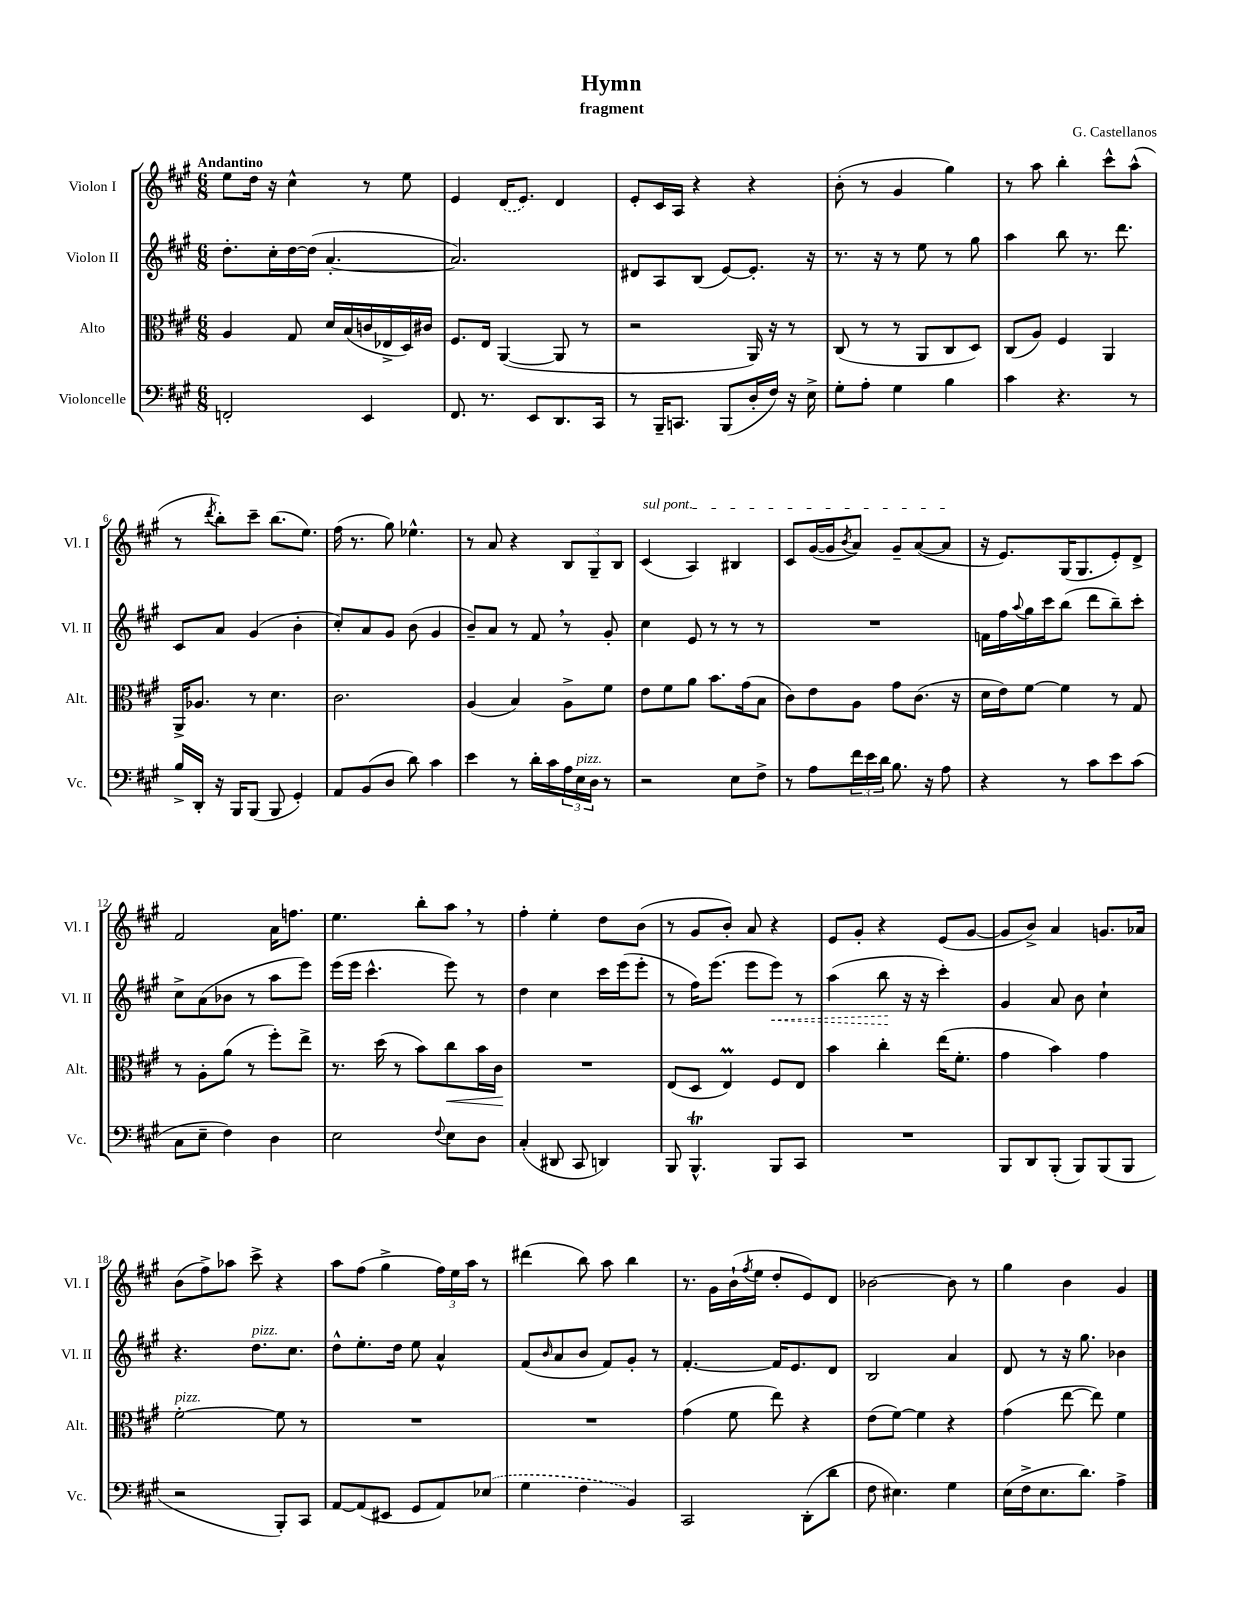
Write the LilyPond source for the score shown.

\header { title = "Hymn" composer = "G. Castellanos" subtitle = "fragment" }
<<
\new StaffGroup <<
\new Staff = "s0" \with { instrumentName = "Violon I" shortInstrumentName = "Vl. I" } {
    \clef treble \key a \major \numericTimeSignature \time 6/8 \tempo "Andantino"
    e''8 d''16 r16 cis''4-^ r8 e''8 |
    e'4 \once \slurDashed d'16( e'8.) d'4 |
    e'8-. cis'16 a16 r4 r4 |
    b'8-.( r8 gis'4 gis''4) |
    r8 a''8 b''4-. cis'''8-^ a''8-^( |
    r8 \acciaccatura { d'''8 } b''8-.) cis'''8-- b''8.( e''8.) |
    fis''16( r8. gis''8) ees''4.-^ |
    r8 a'8 r4 \tuplet 3/2 { b8 gis8-- b8 } |
    \once \override TextSpanner.bound-details.left.text = \markup { \italic "sul pont." } cis'4\startTextSpan( a4) bis4 |
    cis'8 gis'16~( gis'16 \acciaccatura { b'8 } a'8) gis'8-- a'8~( a'8\stopTextSpan |
    r16 e'8.) gis16( gis8. e'8-.) d'8-> |
    fis'2 a'16 f''8. |
    e''4. b''8-. a''8 \breathe r8 |
    fis''4-. e''4-. d''8 b'8( |
    r8 gis'8 b'8-.) a'8 r4 |
    e'8 gis'8-. r4 e'8( gis'8~ |
    gis'8 b'8->) a'4 g'8. aes'16 |
    b'8( fis''8->) aes''8 cis'''8-> r4 |
    a''8 fis''8( gis''4-> \tuplet 3/2 { fis''16) e''16 a''16 } r8 |
    dis'''4( b''8) a''8 b''4 |
    r8. gis'16 b'16-!( \acciaccatura { fis''8 } e''16 d''8-. e'8) d'8 |
    bes'2~ bes'8 r8 |
    gis''4 b'4 gis'4 \bar "|." |
}
\new Staff = "s1" \with { instrumentName = "Violon II" shortInstrumentName = "Vl. II" } {
    \clef treble \key a \major \numericTimeSignature \time 6/8
    d''8.-. cis''16-. d''16~ d''16( a'4.~-. |
    a'2.) |
    dis'8 a8 b8( e'8~) e'8.-. r16 |
    r8. r16 r8 e''8 r8 gis''8 |
    a''4 b''8 r8. d'''8. |
    cis'8 a'8 gis'4( b'4-. |
    cis''8-.) a'8 gis'8 b'8( gis'4 |
    b'8--) a'8 r8 fis'8 \breathe r8 gis'8-. |
    cis''4 e'8 r8 r8 r8 |
    R2. |
    f'16 fis''16 \appoggiatura { a''8 } gis''16 cis'''16 b''8( d'''8 b''8--) cis'''8-. |
    cis''8-> a'8( bes'8 r8 a''8 e'''8) |
    e'''16( e'''16 cis'''4.-^ e'''8) r8 |
    d''4 cis''4 cis'''16 e'''16( e'''8-. |
    r8 fis''16) e'''8.( e'''8 \once \override Hairpin.style = #'dashed-line e'''8\<) r8 |
    a''4( b''8\! r16 r16 cis'''4-.) |
    gis'4 a'8 b'8 cis''4-! |
    r4. d''8.^\markup { \italic "pizz." } cis''8. |
    d''8-^ e''8.-. d''16 e''8 a'4-^ |
    fis'8( \grace { b'16 } a'8 b'8 fis'8) gis'8-. r8 |
    fis'4.~-. fis'16 e'8. d'8 |
    b2 a'4 |
    d'8 r8 r16 gis''8. bes'4 \bar "|." |
}
\new Staff = "s2" \with { instrumentName = "Alto" shortInstrumentName = "Alt." } {
    \clef alto \key a \major \numericTimeSignature \time 6/8
    a4 gis8 d'16 b16( c'16 ees16-> d16) cis'16 |
    fis8. e16 a,4~( a,8 r8 |
    r2 a,16) r16 r8 |
    cis8( r8 r8 a,8 cis8 d8) |
    cis8( a8) fis4 a,4 |
    a,16-> aes8. r8 d'4. |
    cis'2. |
    a4( b4) a8-> fis'8 |
    e'8 fis'8 a'8 b'8. gis'16( b8 |
    cis'8) e'8 a8 gis'8 cis'8.( r16 |
    d'16 e'16) fis'8~ fis'4 r8 gis8 |
    r8 a8-. a'8( r8 fis''8-.) e''8-> |
    r8. d''16( r8 b'8) cis''8\< b'16 cis'16\! |
    R2. |
    e8( d8 e4\prall) fis8 e8 |
    b'4 cis''4-. e''16( fis'8.-. |
    gis'4 b'4) gis'4 |
    fis'2~-.^\markup { \italic "pizz." } fis'8 r8 |
    R2. |
    R2. |
    gis'4( fis'8 e''8) r4 |
    e'8( fis'8~) fis'4 r4 |
    gis'4( e''8~ e''8) fis'4 \bar "|." |
}
\new Staff = "s3" \with { instrumentName = "Violoncelle" shortInstrumentName = "Vc." } {
    \clef bass \key a \major \numericTimeSignature \time 6/8
    f,2-. e,4 |
    fis,8. r8. e,8 d,8. cis,16 |
    r8 b,,16-- c,8. b,,8( d16-. fis16) r16 e16-> |
    gis8-. a8-. gis4 b4 |
    cis'4 r4. r8 |
    b16-> d,16-. r16 b,,16 b,,8( b,,8 gis,4-.) |
    a,8 b,8( d8 d'8) cis'4 |
    e'4 r8 d'16-. cis'16 \tuplet 3/2 { a16 e16^\markup { \italic "pizz." } d16 } r8 |
    r2 e8 fis8-> |
    r8 a8 \tuplet 3/2 { fis'16 e'16 d'16 } b8. r16 a8 |
    r4 r8 cis'8 e'8 cis'8( |
    cis8 e8-- fis4) d4 |
    e2 \appoggiatura { fis8 } e8 d8 |
    cis4-.( dis,8 cis,8 d,4) |
    b,,8 b,,4.-^\trill b,,8 cis,8 |
    R2. |
    b,,8 d,8 b,,8-.( b,,8) b,,8( b,,8 |
    r2 b,,8-.) cis,8 |
    a,8~ a,8( eis,8 gis,8 a,8) \once \slurDashed ees8( |
    gis4 fis4 b,4) |
    cis,2 d,8-.( d'8 |
    fis8 eis4.) gis4 |
    e16( fis16-> e8. d'8.) a4-> \bar "|." |
}
>>
>>
